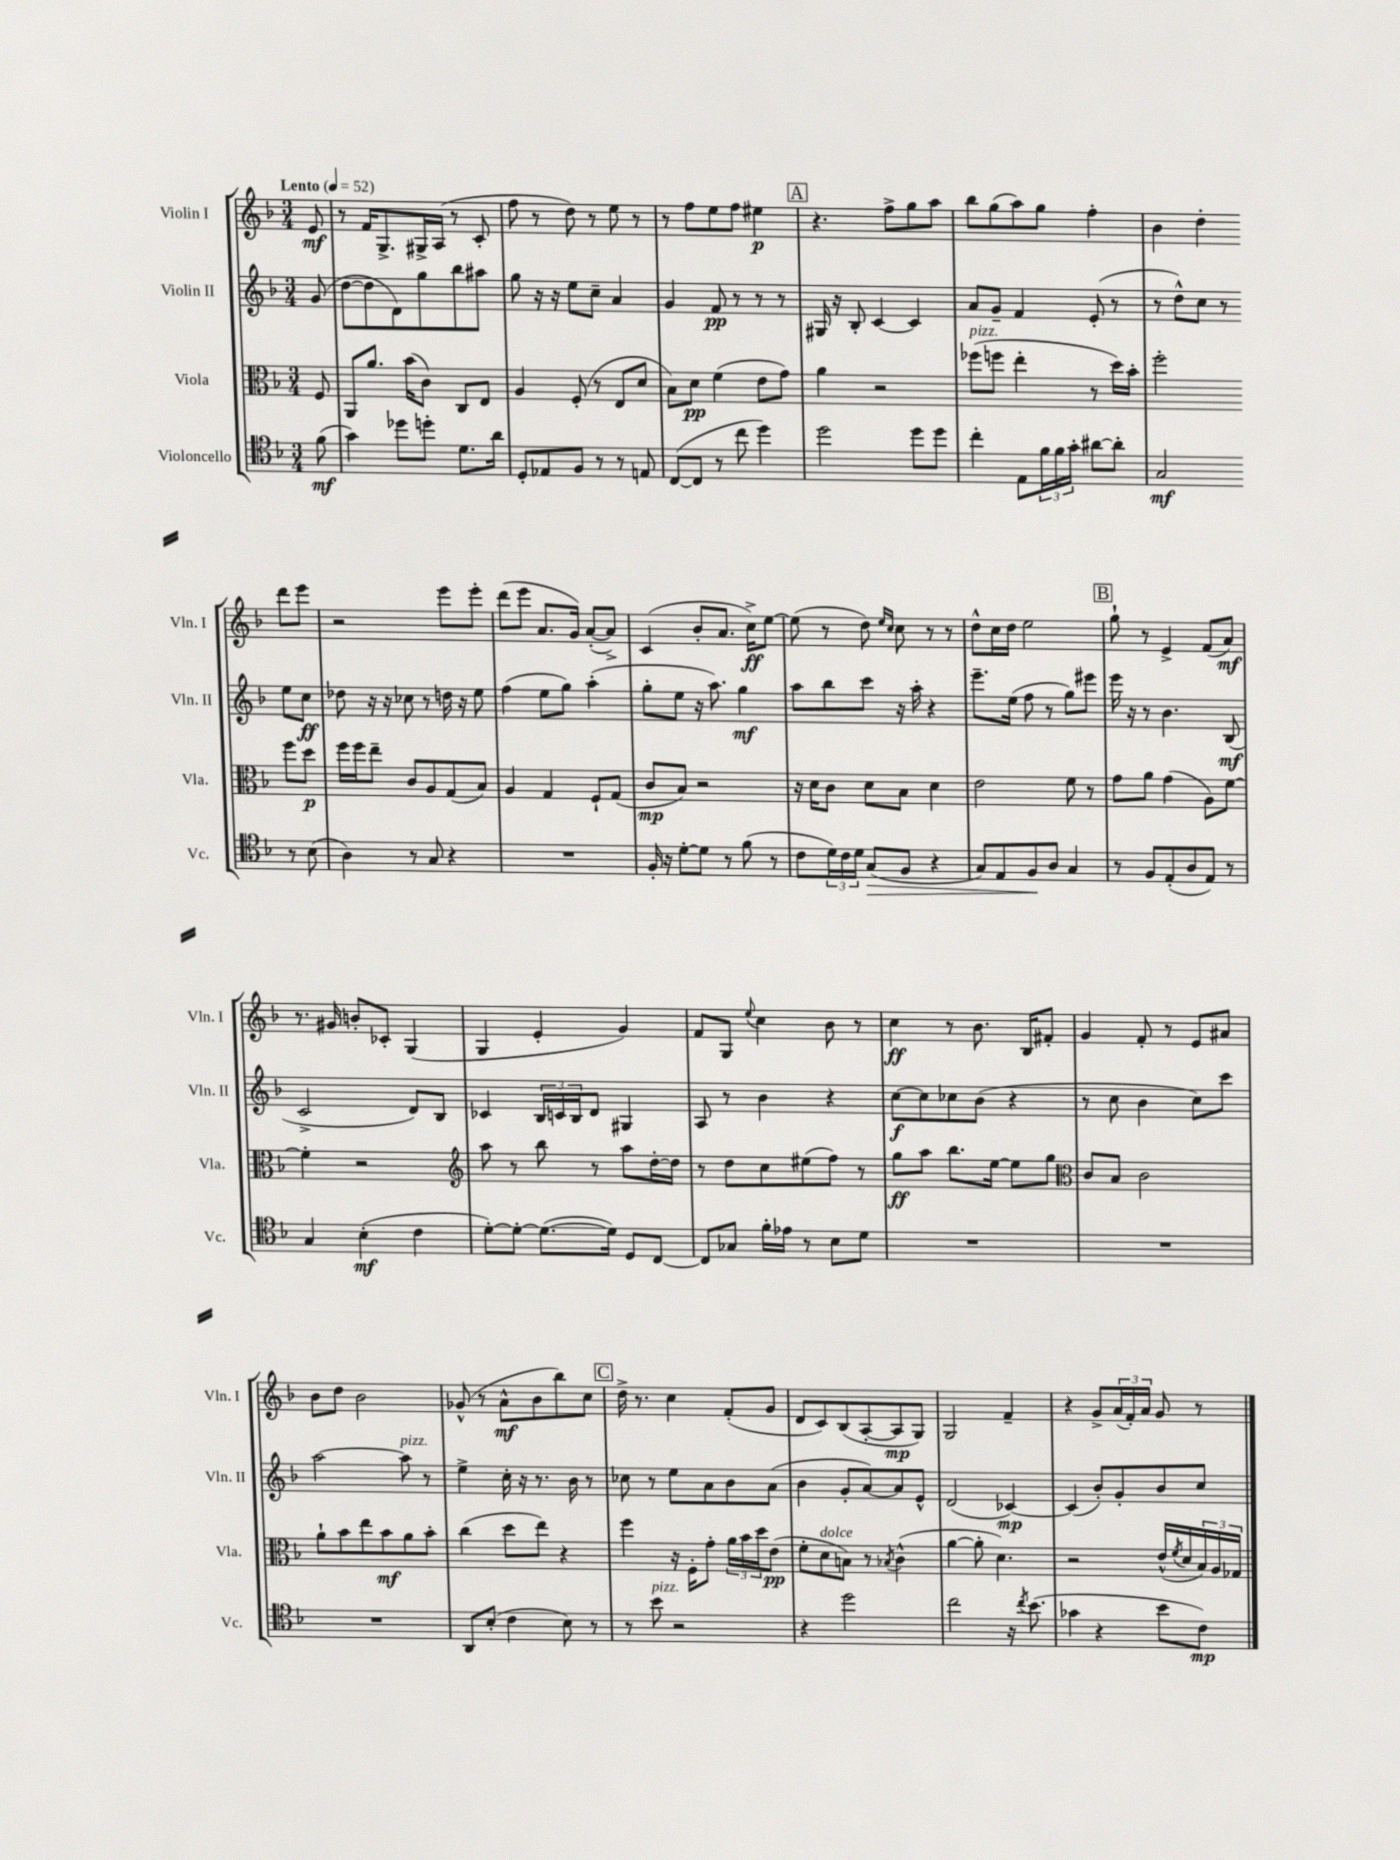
<<
\new StaffGroup <<
\new Staff = "s0" \with { instrumentName = "Violin I" shortInstrumentName = "Vln. I" } {
    \clef treble \key f \major \numericTimeSignature \time 3/4 \partial 8 \tempo "Lento" 4 = 52
    e'8\mf |
    r8 f'16 g8.-> gis16-> a16( r8 c'8-. |
    f''8 r8 d''8) r8 e''8 r8 |
    r8 f''8 e''8 f''8 eis''4\p |
    \mark \markup { \box "A" } r4. f''8-> g''8 a''8 |
    bes''8 g''8( a''8) g''8 f''4-. |
    bes'4 d''4-. d'''8 e'''8 |
    r2 e'''8 e'''8-. |
    d'''8( e'''8 a'8. g'16) a'8~-.( a'8->) |
    c'4( bes'8-. a'8. c''16->\ff) e''8~ |
    e''8( r8 d''8) \grace { e''16 c''16 } c''8 r8 r8 |
    d''8-^ c''16 d''16 e''2 |
    \mark \markup { \box "B" } g''8-! r8 e'4-> f'8( a'8\mf) |
    r8. gis'16 b'8-. ces'8-. g4( |
    g4 e'4-. g'4) |
    f'8 g8 \appoggiatura { e''8 } c''4 bes'8 r8 |
    c''4\ff r8 bes'8. bes16 fis'8-. |
    g'4 f'8-. r8 e'8 ais'8 |
    bes'8 d''8 bes'2 |
    ges'8-^( r8 a'8-^\mf bes'8 bes''8) c''8 |
    \mark \markup { \box "C" } d''16-> r8. c''4 f'8-.( g'8 |
    d'8 c'8) bes8( a8~-. a8\mp g8) |
    g2 f'4-- |
    r4 g'8-> \tuplet 3/2 { a'16( f'16-.) a'16 } g'8 r8 \bar "|." |
}
\new Staff = "s1" \with { instrumentName = "Violin II" shortInstrumentName = "Vln. II" } {
    \clef treble \key f \major \numericTimeSignature \time 3/4 \partial 8
    g'8( |
    d''8~ d''8 d'8) g''8 bes''8 ais''8 |
    g''8 r16 r16 e''8 c''8-- a'4 |
    g'4 f'8\pp r8 r8 r8 |
    \mark \markup { \box "A" } gis16 r16 bes8-. c'4~ c'4 |
    a'8 g'8-- f'4 e'8-.( r8 |
    r8 d''8-^) c''8 r8 e''8 c''8\ff |
    des''8 r16 r16 ces''8 r8 d''16 r16 e''8 |
    f''4( e''8 g''8) a''4-.( |
    g''8-. e''8 r16 a''8.) g''4\mf |
    a''8 bes''8 c'''8 r16 a''16-. r4 |
    e'''8.-- e''16( f''8 r8 g''8) eis'''8 |
    \mark \markup { \box "B" } e'''16 r16 r8 bes'4. bes8\mf( |
    c'2-> d'8) bes8 |
    ces'4 \tuplet 3/2 { bes16 c'16 bes16 } d'8 gis4 |
    a8 r8 bes'4 r4 |
    c''8~\f c''8 ces''8 bes'8( r4 |
    r8 c''8 bes'4 c''8) c'''8 |
    a''2~ a''8^\markup { \italic "pizz." } r8 |
    e''4-> c''16-. r16 r8. bes'16 r8 |
    \mark \markup { \box "C" } ces''8 r8 e''8 a'8 bes'8 a'8( |
    bes'4 g'8-. a'8~) a'8 e'8-^ |
    d'2( ces'4~\mp) |
    ces'4( bes'8-.) g'8-. bes'8 c''8 \bar "|." |
}
\new Staff = "s2" \with { instrumentName = "Viola" shortInstrumentName = "Vla." } {
    \clef alto \key f \major \numericTimeSignature \time 3/4 \partial 8
    f8 |
    a,8 a'8. bes'16( c'8) c8 e8 |
    a4 f8-.( r8 e8 d'8 |
    bes8) d'8\pp f'4( e'8 g'8) |
    \mark \markup { \box "A" } a'4 r2 |
    fes''8^\markup { \italic "pizz." }( f''8 e''4-. r8 d''16) bes'16-. |
    f''2-. f''8 d''8\p |
    f''16 f''16 e''8-- c'8 a8 g8( bes8) |
    a4 g4 f8-! g8( |
    c'8\mp bes8) r2 |
    r16 d'16 c'8 d'8 bes8 d'4 |
    e'2 f'8 r8 |
    \mark \markup { \box "B" } g'8 a'8 g'4( a8) f'8~ |
    f'4-. r2 |
    \clef treble a''8 r8 bes''8 r8 a''8 d''16~-. d''16 |
    r8 d''8 c''8 eis''8( f''8) r8 |
    g''8\ff a''8 bes''8. e''16~ e''8 g''8 |
    \clef alto c'8 bes8 c'2 |
    a'8-! bes'8 e''8 bes'8\mf a'8 bes'8-. |
    c''4( d''8 e''8) r4 |
    \mark \markup { \box "C" } f''4 r16 f16-. g'8-. \tuplet 3/2 { a'16 bes'16 d''16 } e'8\pp( |
    f'8-. d'8^\markup { \italic "dolce" } b8) r8 \acciaccatura { bes8 } c'4-^( |
    a'4~ a'8-. d'4.) |
    r2 e'16-^( \acciaccatura { f'8 } d'16 \tuplet 3/2 { bes16) a16 ges16 } \bar "|." |
}
\new Staff = "s3" \with { instrumentName = "Violoncello" shortInstrumentName = "Vc." } {
    \clef tenor \key f \major \numericTimeSignature \time 3/4 \partial 8
    f'8\mf( |
    g'4) des''8 d''8-. d'8. a'16 |
    d8-. ees8 f8 r8 r8 e8 |
    c8~( c8 r8 c''8 d''4) |
    \mark \markup { \box "A" } d''2 d''8 d''8 |
    c''4-. e8 \tuplet 3/2 { f'16 f'16 g'16-. } ais'8~ ais'8-. |
    g2\mf r8 bes8( |
    a4) r8 g8 r4 |
    R2. |
    f16-. r16 d'8~-. d'8 r8 f'8( r8 |
    c'8 \tuplet 3/2 { d'16) c'16 d'16 } g8\>( f8 r4 |
    g8) e8 f8\! a8 g4 |
    \mark \markup { \box "B" } r8 f8 e8-.( a8 e8) r8 |
    g4 bes4-.\mf( c'4 |
    d'8~-.) d'8~-. d'8.~( d'16) d8 c8~ |
    c8 ges8 f'16-. ees'16 r8 bes8 d'8 |
    R2. |
    R2. |
    R2. |
    a,8 bes8-.( c'4 bes8) r8 |
    \mark \markup { \box "C" } r8 bes'8^\markup { \italic "pizz." } r2 |
    r4 d''2 |
    c''2 r16 \acciaccatura { c''8 } bes'8.( |
    ges'4 r4 bes'8 c'8\mp) \bar "|." |
}
>>
>>
\layout { \context { \Score \remove "Bar_number_engraver" } }
